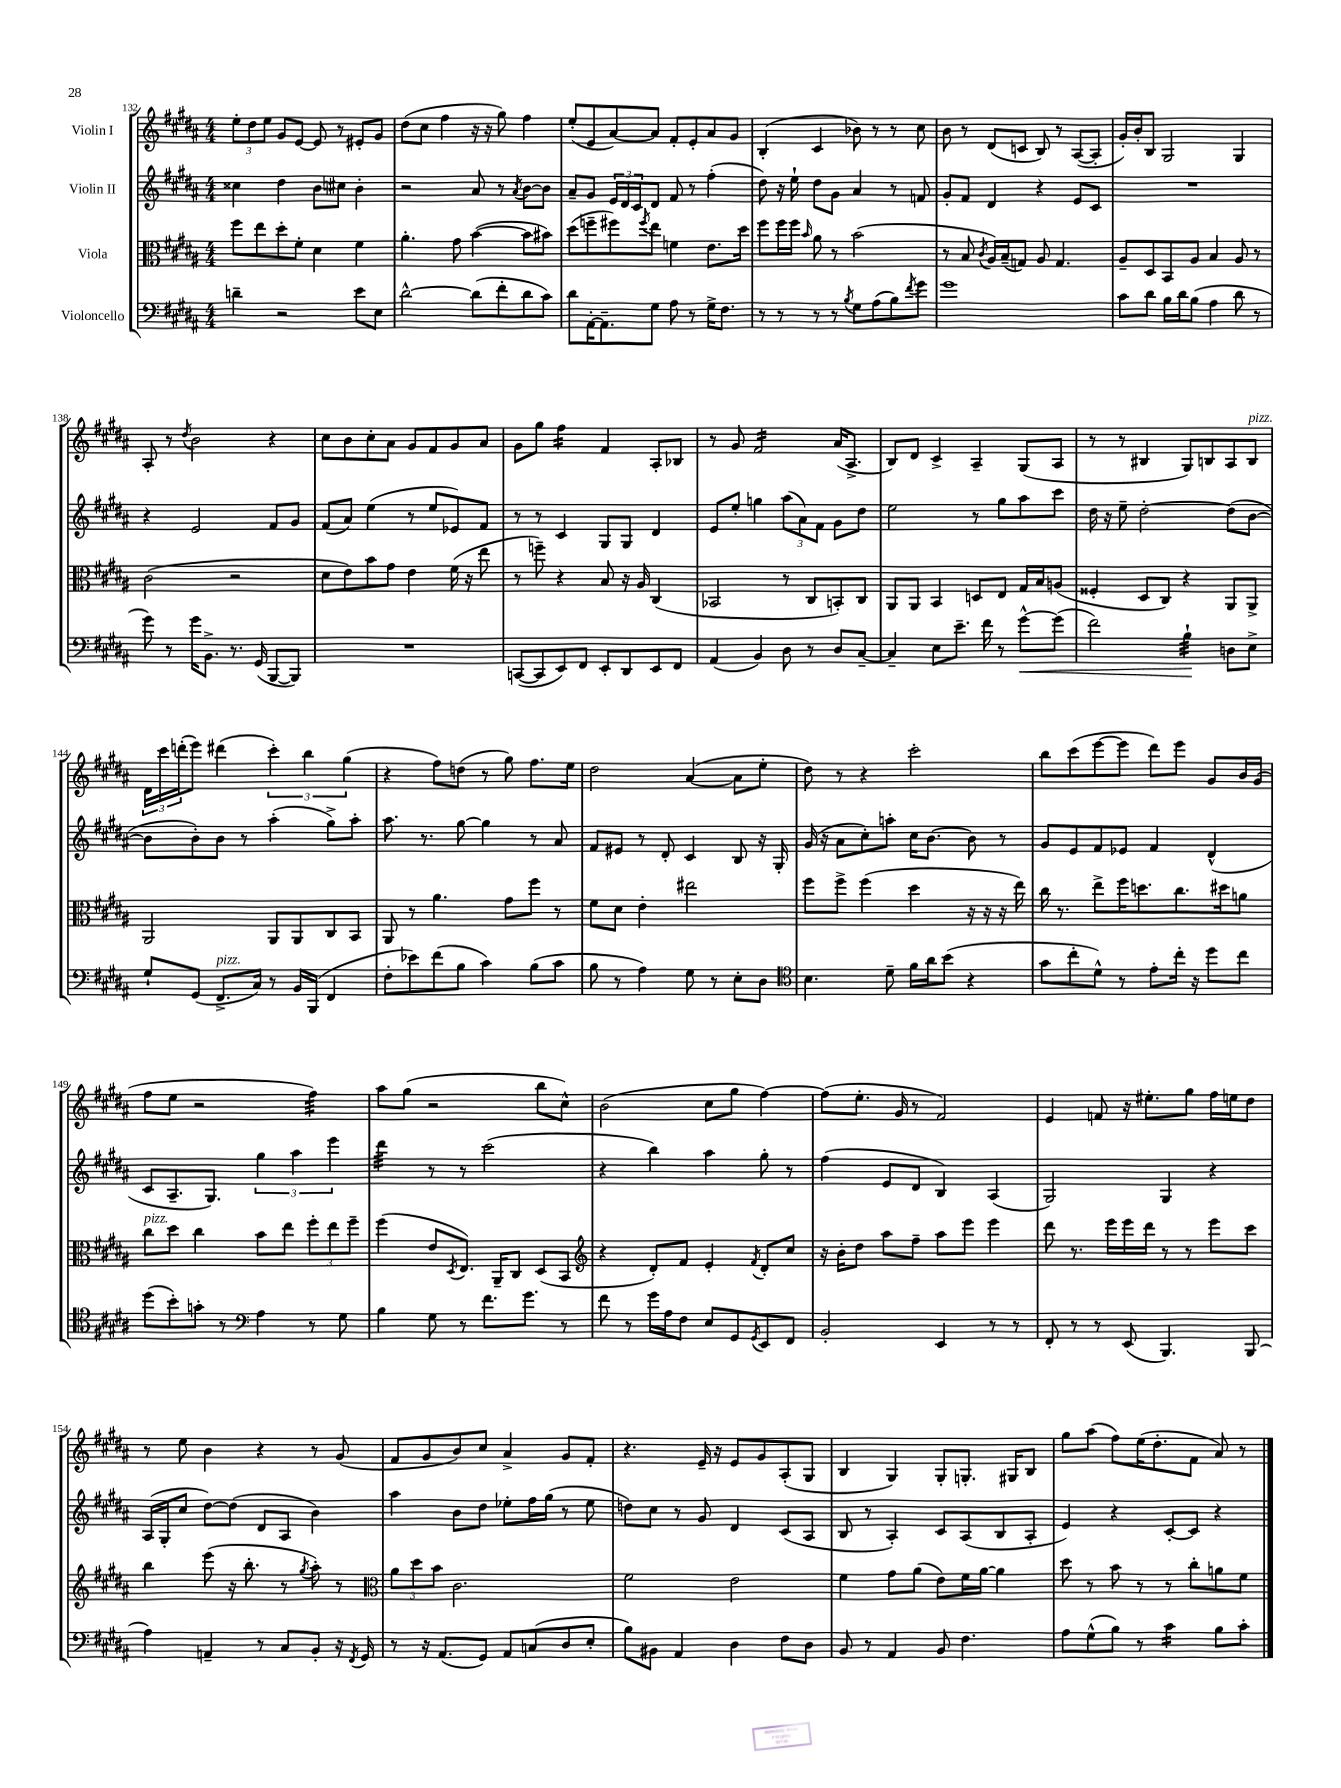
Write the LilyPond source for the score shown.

<<
\new StaffGroup <<
\new Staff = "s0" \with { instrumentName = "Violin I" } {
    \clef treble \key b \major \numericTimeSignature \time 4/4
    \tuplet 3/2 { e''8-. dis''8 e''8 } gis'8 e'8~ e'8 r8 eis'8-. gis'8 |
    dis''8( cis''8 fis''4 r16 r16 gis''8) fis''4 |
    e''8-.( e'8 ais'8~) ais'8 fis'8-. e'8-. ais'8 gis'8 |
    b4-.( cis'4 bes'8) r8 r8 cis''8 |
    b'8 r8 dis'8( c'8 b8) r8 ais8~( ais8-. |
    gis'16-.) b'16-. b8 gis2 gis4 |
    ais8-. r8 \acciaccatura { dis''8 } b'2 r4 |
    cis''8 b'8 cis''8-. ais'8 gis'8 fis'8 gis'8 ais'8 |
    gis'8 gis''8 fis''4:16 fis'4 ais8-. bes8 |
    r8 gis'8 fis'2:16 ais'16( ais8.-> |
    b8) dis'8 cis'4-> ais4-- gis8( ais8 |
    r8 r8 bis4 gis8) b8 ais8 b8^\markup { \italic "pizz." } |
    \tuplet 3/2 { dis'16 cis'''16 d'''16-.( } e'''8) dis'''4( \tuplet 3/2 { cis'''4-.) b''4 gis''4( } |
    r4 fis''8) d''8( r8 gis''8) fis''8. e''16 |
    dis''2 ais'4~( ais'8 e''8-. |
    dis''8) r8 r4 cis'''2-. |
    b''8 cis'''8( e'''8~ e'''8 dis'''8) e'''8 gis'8 b'16 gis'16( |
    fis''8 e''8 r2 fis''4:32) |
    ais''8 gis''8( r2 b''8 cis''8-^) |
    b'2( cis''8 gis''8 fis''4~) |
    fis''8( e''8.-. gis'16 r8 fis'2) |
    e'4 f'8 r16 eis''8.-. gis''8 fis''16 e''16 dis''8 |
    r8 e''8 b'4 r4 r8 gis'8( |
    fis'8 gis'8 b'8) cis''8 ais'4-> gis'8 fis'8-. |
    r4. e'16-- r16 e'8 gis'8 ais8-.( gis8 |
    b4 gis4) gis8-. g8.-. gis16 b8 |
    gis''8 ais''8( fis''8) e''16( dis''8.-. fis'8 ais'8) r8 \bar "|." |
}
\new Staff = "s1" \with { instrumentName = "Violin II" } {
    \clef treble \key b \major \numericTimeSignature \time 4/4
    cisis''4 dis''4 b'8 cis''8 b'4-. |
    r2 ais'8 r8 \acciaccatura { ais'8 } b'8~ b'8 |
    ais'8-- gis'8 \tuplet 3/2 { e'16 dis'16 cis'16 } dis'8 fis'8 r8 fis''4-.( |
    dis''8) r16 e''16-! dis''8 gis'8 ais'4 r8 f'8 |
    gis'8-. fis'8 dis'4 r4 e'8 cis'8 |
    R1 |
    r4 e'2 fis'8 gis'8 |
    fis'8( ais'8) e''4( r8 e''8 ees'8) fis'8 |
    r8 r8 cis'4 gis8 gis8 dis'4 |
    e'8 e''8-. g''4 \tuplet 3/2 { ais''8( ais'8) fis'8 } gis'8 dis''8 |
    e''2 r8 gis''8 ais''8 cis'''8 |
    dis''16 r16 e''8-- dis''2~-. dis''8( b'8~ |
    b'8 b'8-.) b'8 r8 ais''4-.( gis''8->) ais''8-. |
    ais''8. r8. gis''8~ gis''4 r8 ais'8 |
    fis'8 eis'8 r8 dis'8-. cis'4 b8 r16 gis16-. |
    gis'16( r16 ais'8 cis''8-.) a''8-. cis''16 b'8.~ b'8 r8 |
    gis'8 e'8 fis'8 ees'8 fis'4 dis'4-^( |
    cis'8 ais8.-- gis8.) \tuplet 3/2 { gis''4 ais''4 e'''4 } |
    dis'''4:32 r8 r8 cis'''2( |
    r4 b''4) ais''4 gis''8-. r8 |
    fis''4( e'8 dis'8 b4) ais4( |
    gis2) gis4 r4 |
    ais16( gis16-. cis''8 dis''8~) dis''8( dis'8 ais8 b'4) |
    ais''4 b'8 dis''8 ees''8-. fis''16 gis''16( r8 ees''8 |
    d''8) cis''8 r8 gis'8 dis'4 cis'8( ais8 |
    b8 r8 ais4-.) cis'8 ais8( b8 ais8-. |
    e'4) r4 cis'8~-. cis'8 r4 \bar "|." |
}
\new Staff = "s2" \with { instrumentName = "Viola" } {
    \clef alto \key b \major \numericTimeSignature \time 4/4
    fis''8 e''8 dis''8-. fis'8-. dis'4 fis'4 |
    ais'4.-. gis'8 b'4~( b'8 bis'8) |
    dis''8( f''8-- fis''8) \acciaccatura { fis''8 } e''8 f'4 e'8. dis''16 |
    fis''8 fis''16 fis''16 \grace { b'16 } ais'8 r8 b'2( |
    r8 b8 \acciaccatura { cis'8 } ais16) b16--( g8) ais8 g4. |
    ais8-- dis8 b,8 ais8 b4 ais8 r8 |
    cis'2( r2 |
    dis'8 e'8) b'8 gis'8 e'4 fis'16( r16 e''8 |
    r8 f''8--) r4 b8 r16 ais16 cis4( |
    bes,2 r8 cis8 b,8-.) cis8 |
    ais,8 ais,8 b,4 d8 e8 gis16 b16 a8( |
    fisis4-. dis8 cis8) r4 ais,8 ais,8-> |
    ais,2 ais,8 ais,8 cis8 b,8 |
    ais,8 r8 ais'4. gis'8 fis''8 r8 |
    fis'8 dis'8 e'4-. eis''2 |
    fis''8 fis''8-> fis''4( dis''4 r16 r16 r16 e''16) |
    cis''16 r8. e''8-> fis''16 d''8. cis''8. dis''16 a'8 |
    cis''8^\markup { \italic "pizz." } dis''8 cis''4 b'8 e''8 \tuplet 3/2 { fis''8-. e''8 fis''8-- } |
    fis''4( e'8 \acciaccatura { dis8 } e8.) ais,16-- cis8 dis8( b,8 |
    \clef treble r4 dis'8-.) fis'8 e'4-. \acciaccatura { fis'8 } dis'8-. cis''8 |
    r16 b'16-. dis''8 ais''8 fis''8-- ais''8 e'''8 e'''4 |
    dis'''8 r8. e'''16 e'''16 dis'''16 r8 r8 e'''8 cis'''8 |
    b''4 e'''8( r16 b''8.-. r8 \acciaccatura { gis''8 } ais''8-.) r8 |
    \clef alto \tuplet 3/2 { ais'8 dis''8 b'8 } cis'2. |
    fis'2 e'2 |
    fis'4 gis'8 ais'8( e'8) fis'16 ais'16~ ais'4 |
    dis''8 r8 b'8 r8 r8 cis''8-. a'8 fis'8 \bar "|." |
}
\new Staff = "s3" \with { instrumentName = "Violoncello" } {
    \clef bass \key b \major \numericTimeSignature \time 4/4
    d'4-- r2 e'8 e8 |
    dis'2~-^ dis'8( fis'8-. dis'8 cis'8) |
    dis'8 ais,16~-. ais,8.-- gis8 ais8 r8 gis16-> fis8. |
    r8 r8 r8 r8 \acciaccatura { b8 } gis8 ais8( b8) \acciaccatura { fis'8 } gis'8 |
    gis'1 |
    cis'8 dis'8 b16 dis'16 b8( ais4 dis'8 r8 |
    gis'8) r8 gis'16 b,8.-> r8. gis,16( b,,8~ b,,8) |
    R1 |
    c,8~( c,8 e,8) fis,8 e,8-. dis,8 e,8 fis,8 |
    ais,4( b,4) dis8 r8 dis8 cis8~-- |
    cis4-- e8 e'8.-- fis'16 r8 gis'8~-^\< gis'8( |
    fis'2) b4:32-!\! d8 e8-> |
    gis8-! gis,8( fis,8.->^\markup { \italic "pizz." } cis16) r8 b,16 b,,16( fis,4 |
    fis8-. ees'8) fis'8( b8 cis'4) b8( cis'8 |
    b8 r8 ais4) gis8 r8 e8-. dis8 |
    \clef tenor b4. dis'8-- fis'16 ais'16 b'8( r4 |
    gis'8 cis''8-. dis'8-^) r8 e'8-. cis''16-. r16 dis''8 cis''8 |
    dis''8( b'8-.) g'8-. r8 \clef bass ais4 r8 gis8 |
    b4 gis8 r8 fis'8. gis'8. r8 |
    fis'8 r8 gis'16 ais16 fis8 e8 gis,8 \acciaccatura { gis,8 } e,8 fis,8 |
    b,2-. e,4 r8 r8 |
    fis,8-. r8 r8 e,8( b,,4.) b,,8( |
    ais4) a,4-- r8 cis8 b,8-. r16 \acciaccatura { fis,8 } gis,16 |
    r8 r16 ais,8.( gis,8) ais,8 c8( dis8 e8-. |
    b8) bis,8 ais,4 dis4 fis8 dis8 |
    b,8 r8 ais,4 b,8 fis4. |
    ais8 gis8-^( b8) r8 cis'4:16 b8 cis'8-. \bar "|." |
}
>>
>>
\layout { \context { \Score currentBarNumber = #132 } }
